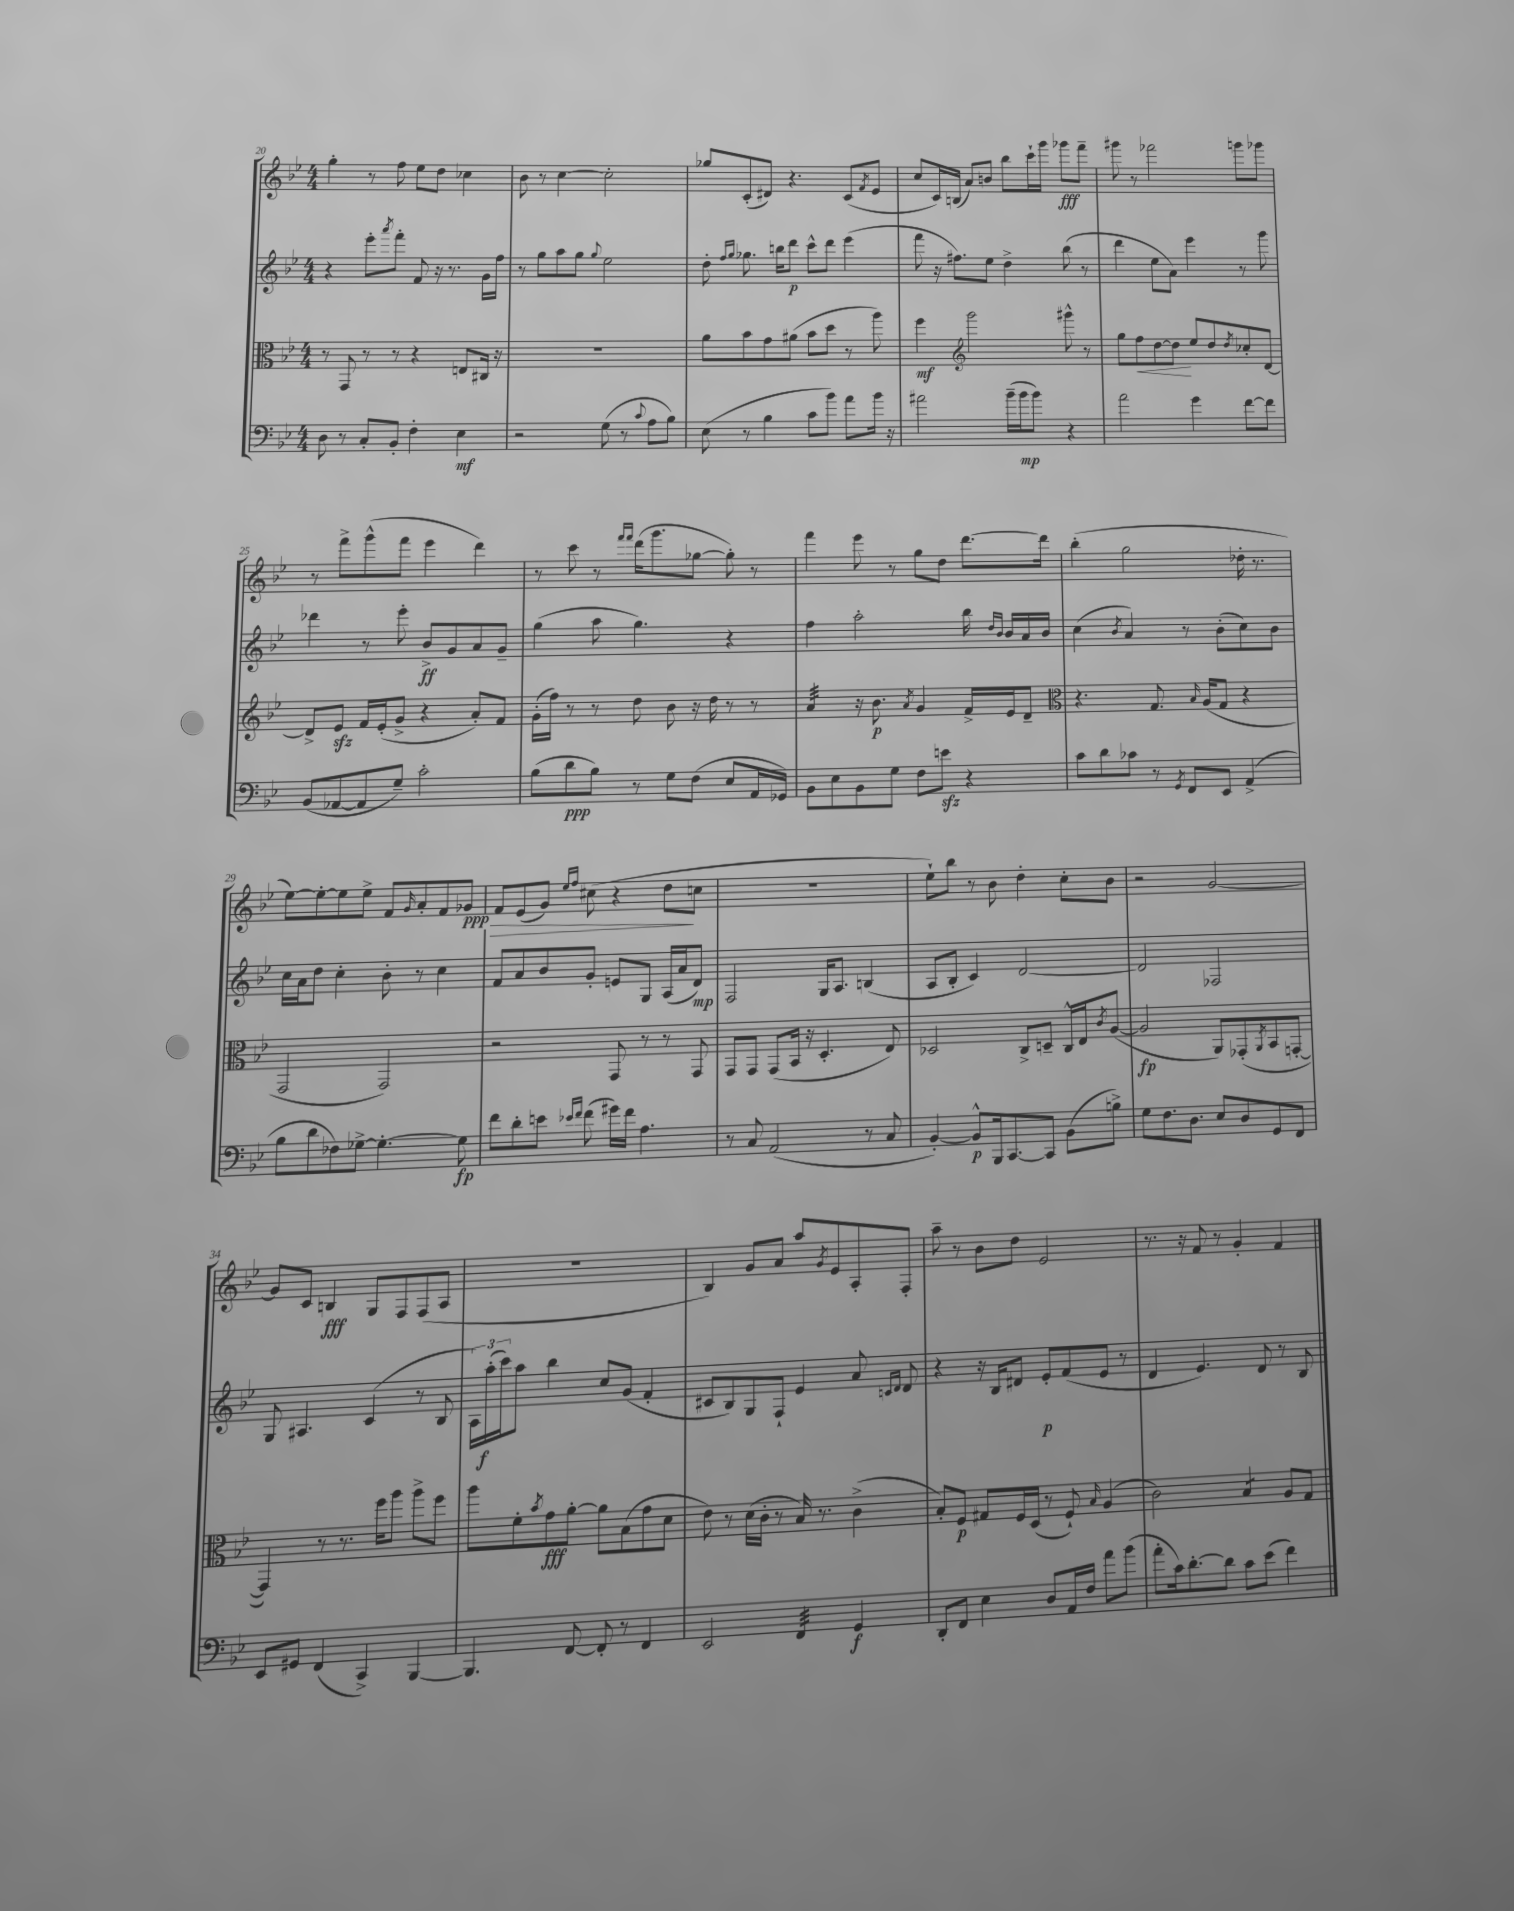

**kern	**dynam	**kern	**dynam	**kern	**dynam	**kern	**dynam
*part4	*part4	*part3	*part3	*part2	*part2	*part1	*part1
*staff4	*staff4	*staff3	*staff3	*staff2	*staff2	*staff1	*staff1
*clefF4	*	*clefC3	*	*clefG2	*	*clefG2	*
*k[b-e-]	*	*k[b-e-]	*	*k[b-e-]	*	*k[b-e-]	*
*M4/4	*	*M4/4	*	*M4/4	*	*M4/4	*
=20	=20	=20	=20	=20	=20	=20	=20
8D\	.	8r	.	4r	.	4gg'\	.
8r	.	8GG/	.	.	.	.	.
8C'/L	.	8r	.	8eee-'\L	.	8r	.
.	.	.	.	8qaaa/	.	.	.
8BB-'/J	.	8r	.	8fff'\J	.	8ff\	.
4F'\	.	4r	.	8f/	.	8ee-\L	.
.	.	.	.	16r	.	8dd\J	.
.	.	.	.	8.r	.	.	.
4E-\	mf	8En/L	.	.	.	4cc-X\	.
.	.	16C#X/Jk	.	16g\LL	.	.	.
.	.	16r	.	16ff\JJ	.	.	.
=21	=21	=21	=21	=21	=21	=21	=21
2r	.	1r	.	8r	.	8b-\	.
.	.	.	.	8gg\L	.	8r	.
.	.	.	.	8aa\	.	[4cc\	.
.	.	.	.	8gg\J	.	.	.
.	.	.	.	8qqgg/	.	.	.
(8G\	.	.	.	2ee-\	.	2cc'\]	.
8r	.	.	.	.	.	.	.
8qqc/	.	.	.	.	.	.	.
8A\L	.	.	.	.	.	.	.
8B-\J)	.	.	.	.	.	.	.
=22	=22	=22	=22	=22	=22	=22	=22
(8E-\	.	8a\L	.	8dd'\	.	8gg-X/L	.
.	.	.	.	16qqff/LL	.	.	.
.	.	.	.	16qqgg/JJ	.	.	.
8r	.	8b-\	.	8.gg-X\	.	(8c'/	.
4B-\	.	8g\	.	.	.	8d#X/J)	.
.	.	.	.	16bbn\KL	.	.	.
.	.	(8a#X\J	.	8ddd\J	p	4.r	.
8c\L	.	8b-\L	.	8ccc^^\L	.	.	.
8b-\J)	.	8dd\J	.	8ddd\J	.	.	.
8a\L	.	8r	.	(4eee-\	.	(8c/L	.
.	.	.	.	.	.	8qf/	.
16b-\Jk	.	8aa\)	.	.	.	8e-/J	.
16r	.	.	.	.	.	.	.
=23	=23	=23	=23	=23	=23	=23	=23
2a#X\	.	4ff\	mf	8fff\	.	8cc/L	.
.	.	.	.	16r	.	16c/L)	.
.	.	.	.	8.ff#X\L)	.	(16Bn/JJ	.
*	*	*clefG2	*	*	*	*	*
.	.	2ggg\	.	.	.	8a/L)	.
.	.	.	.	8ee-\J	.	8bn/J	.
(16b-~\LL	.	.	.	4dd^\	.	8bb-\L	.
16b-\J	mp	.	.	.	.	.	.
8b-\J)	.	.	.	.	.	16ccc`\L	.
.	.	.	.	.	.	16ggg\JJ	.
4r	.	8ggg#X^^\	.	(8bb-\	.	8ggg-X\L	fff
.	.	8r	.	8r	.	8fff~\J	.
=24	=24	=24	=24	=24	=24	=24	=24
2a\	.	8gg\L	.	4ddd\	.	8ggg#X\	.
!	!	!	!LO:HP:b	!	!	!	!
.	.	8ff\	<	.	.	8r	.
.	.	[8dd\	.	8ee-\L	.	2fff-X\	.
.	.	8dd\J]	.	8a\J)	.	.	.
4g\	.	8ee-/L	[	4eee-\	.	.	.
.	.	8dd/	.	.	.	.	.
.	.	8qdd/	.	.	.	.	.
[8f\L	.	8cc-X'/	.	8r	.	8gggn\L	.
8f\J]	.	[8d/J	.	8ggg\	.	8ggg-X\J	.
!!LO:LB:g=z
=25	=25	=25	=25	=25	=25	=25	=25
(8BB-/L	.	8d^/L]	.	4ddd-X\	.	8r	.
[8AA-X/	.	8e-zz/J	.	.	.	8fff^\L	.
8AA-/]	.	16f/LL	.	8r	.	(8ggg^^\	.
.	.	(16e-'/J	.	.	.	.	.
8G~/J)	.	8g^/J	.	8eee-'\	.	8fff\J	.
2c'\	.	4r	.	8b-^/L	ff	4eee-\	.
.	.	.	.	8g/	.	.	.
.	.	8a'/L)	.	8a/	.	4ddd\)	.
.	.	8f/J	.	8g~/J	.	.	.
=26	=26	=26	=26	=26	=26	=26	=26
(8B-\L	.	(16g'\LL	.	(4gg\	.	8r	.
.	.	16ff\JJ)	.	.	.	.	.
8d\	ppp	8r	.	.	.	8ccc\	.
8B-\J)	.	8r	.	8aa\	.	8r	.
.	.	.	.	.	.	16qqfff/LL	.
.	.	.	.	.	.	16qqfff/JJ	.
8r	.	8dd\	.	4.gg\)	.	(16ddd\KL	.
.	.	.	.	.	.	8.ggg\	.
8G\L	.	8b-\	.	.	.	.	.
(8F\J	.	16r	.	.	.	[8gg-X\J	.
.	.	16dd\	.	.	.	.	.
8E-/L	.	8r	.	4r	.	8gg-'\])	.
16AA/L	.	8r	.	.	.	8r	.
16GG-X/JJ)	.	.	.	.	.	.	.
=27	=27	=27	=27	=27	=27	=27	=27
*	*	*tremolo	*	*	*	*	*
8BB-\L	.	32a/LLL	.	4ff\	.	4fff\	.
.	.	32a/	.	.	.	.	.
.	.	32a/	.	.	.	.	.
.	.	32a/	.	.	.	.	.
8E-\	.	32a/	.	.	.	.	.
.	.	32a/	.	.	.	.	.
.	.	32a/	.	.	.	.	.
.	.	32a/JJJ	.	.	.	.	.
*	*	*Xtremolo	*	*	*	*	*
8BB-\	.	16r	.	2aa'\	.	8eee-\	.
.	.	8.b-\	p	.	.	.	.
8G\J	.	.	.	.	.	8r	.
.	.	8qa/	.	.	.	.	.
8F\L	.	4g/	.	.	.	8gg\L	.
8enzz\J	.	.	.	.	.	8dd\J	.
4r	.	16f^/LL	.	16bb-\	.	[8.ddd\L	.
.	.	.	.	16qqdd/LL	.	.	.
.	.	.	.	16qqb-/JJ	.	.	.
.	.	16e-/J	.	16b-/LL	.	.	.
.	.	8d~/J	.	16a/	.	.	.
.	.	.	.	16b-/JJ	.	16ddd\Jk]	.
=28	=28	=28	=28	=28	=28	=28	=28
*	*	*clefC3	*	*	*	*	*
8c\L	.	4.r	.	(4cc\	.	(4bb-'\	.
8d\	.	.	.	.	.	.	.
.	.	.	.	8qb-/	.	.	.
8c-X\J	.	.	.	4a/)	.	2gg\	.
8r	.	8.G/	.	.	.	.	.
8qGG/	.	.	.	.	.	.	.
8FF/L	.	.	.	8r	.	.	.
.	.	16qqB-/	.	.	.	.	.
.	.	(16A/KL	.	.	.	.	.
8EE-/J	.	8G/J	.	(8b-'\L	.	.	.
(4AA^/	.	4r	.	8cc\)	.	16dd-X'\	.
.	.	.	.	.	.	8.r	.
.	.	.	.	8b-\J	.	.	.
!!LO:LB:g=z
=29	=29	=29	=29	=29	=29	=29	=29
8B-\L	.	2GG/	.	16cc\LL	.	[8ee-\L)	.
.	.	.	.	16a\J	.	.	.
8d\	.	.	.	8dd\J	.	8ee-'\_	.
8F-X\)	.	.	.	4cc'\	.	8ee-\]	.
[8G-X^\J	.	.	.	.	.	8ee-^\J	.
4.G-'\_	.	2GG/)	.	8b-'\	.	8f/L	.
.	.	.	.	.	.	16qqg/	.
.	.	.	.	8r	.	8a'/	.
.	.	.	.	4cc\	.	8f/	.
!	!	!	!	!	!	!	!LO:HP:b
8G-\]	fp	.	.	.	.	8g-X/J	> ppp
=30	=30	=30	=30	=30	=30	=30	=30
8f\L	.	2r	.	8f/L	.	8f/L	.
8d'\	.	.	.	8a/	.	(8e-/	.
8en\J	.	.	.	8b-/	.	8g/J)	.
16qqe-X/LL	.	.	.	.	.	16qqee-/LL	.
16qqf/JJ	.	.	.	.	.	16qqff/JJ	.
(8f\	.	.	.	8g'/J	.	(8cc#X\	.
16g#X\LL)	.	8GG/	.	8en/L	.	4r	.
16f\JJ	.	.	.	.	.	.	.
4.A\	.	8r	.	8G/J	.	.	.
.	.	8r	.	(16A/LL	.	8dd\L	.
.	.	.	.	16a/J	.	.	.
.	.	8GG/	.	8d/J)	mp	8ccn\J	]
=31	=31	=31	=31	=31	=31	=31	=31
8r	.	8GG/L	.	2F/	.	1r	.
8C/	.	8GG/J	.	.	.	.	.
(2AA/	.	(8GG/L	.	.	.	.	.
.	.	16BB-/Jk	.	.	.	.	.
.	.	16r	.	.	.	.	.
.	.	4.D'/	.	16G/KL	.	.	.
.	.	.	.	8.A/J	.	.	.
8r	.	.	.	(4Bn/	.	.	.
8C/	.	8E-/)	.	.	.	.	.
=32	=32	=32	=32	=32	=32	=32	=32
[4BB-'/)	.	2D-X/	.	8A/L	.	8ee-`\L)	.
.	.	.	.	8B-'/J	.	8bb-\J	.
8BB-^^/L]	p	.	.	4c/)	.	8r	.
16BBB-/k	.	.	.	.	.	8b-\	.
[8.CC/	.	.	.	.	.	.	.
.	.	8C^/L	.	[2d/	.	4dd'\	.
8CC/J]	.	8Dn~/J	.	.	.	.	.
(8BB-\L	.	16C^^/LL	.	.	.	8cc'\L	.
.	.	16E-/J	.	.	.	.	.
.	.	8qc/	.	.	.	.	.
8Bn^\J)	.	([8A/J	.	.	.	8b-\J	.
=33	=33	=33	=33	=33	=33	=33	=33
8G\L	.	2A/]	fp	2d/]	.	2r	.
8.F\	.	.	.	.	.	.	.
8.D\J	.	.	.	.	.	.	.
8E-/L	.	8AA/L)	.	2F-X/	.	[2g/	.
8D/	.	(8GG-X'/	.	.	.	.	.
.	.	8qAA/	.	.	.	.	.
8GG/	.	8BB-/	.	.	.	.	.
8FF/J	.	[8GGn'/J	.	.	.	.	.
!!LO:LB:g=z
=34	=34	=34	=34	=34	=34	=34	=34
8EE-/L	.	4GG/])	.	8G/	.	8g/L]	.
8GG#X/J	.	.	.	4.A#X/	.	8c/J	.
(4FF/	.	8r	.	.	.	4Bn/	fff
.	.	8.r	.	.	.	.	.
4CC^/)	.	.	.	(4c/	.	8G/L	.
.	.	16ff\KL	.	.	.	.	.
.	.	8aa\J	.	.	.	8F/	.
[4BBB-/	.	8aa^\L	.	8r	.	(8F/	.
.	.	8ff\J	.	8B-/	.	8A/J	.
=35	=35	=35	=35	=35	=35	=35	=35
4.BBB-/]	.	8aa\L	.	24A\LL)	.	1r	.
.	.	.	.	(24aa'\	f	.	.
.	.	.	.	24ccc\J)	.	.	.
.	.	8f'\	.	8aa\J	.	.	.
.	.	8qb-/	.	.	.	.	.
.	.	8g\	fff	4bb-\	.	.	.
[8FF/	.	[8a'\J	.	.	.	.	.
8FF'/]	.	8a\L]	.	8cc/L	.	.	.
8r	.	(8B-\	.	(8g/J	.	.	.
4FF/	.	8g\	.	4f'/	.	.	.
.	.	8d\J	.	.	.	.	.
=36	=36	=36	=36	=36	=36	=36	=36
2EE-/	.	8e-\)	.	8c#X/L	.	4B-/)	.
.	.	8r	.	8B-/)	.	.	.
.	.	(16d\LL	.	8G/	.	8g/L	.
.	.	16c'\JJ	.	.	.	.	.
.	.	8r	.	8F`/J	.	8a/J	.
*tremolo	*	*	*	*	*	*	*
32FF/LLL	.	16B-/)	.	4e-/	.	8aa/L	.
32FF/	.	.	.	.	.	.	.
32FF/	.	8.r	.	.	.	.	.
32FF/	.	.	.	.	.	.	.
.	.	.	.	.	.	8qg/	.
32FF/	.	.	.	.	.	8e-/	.
32FF/	.	.	.	.	.	.	.
32FF/	.	.	.	.	.	.	.
32FF/JJJ	.	.	.	.	.	.	.
*Xtremolo	*	*	*	*	*	*	*
4GG/	f	(4c^\	.	8a/	.	8A'/	.
.	.	.	.	16qqcn/LL	.	.	.
.	.	.	.	16qqd/JJ	.	.	.
.	.	.	.	8d/	.	8F'/J	.
=37	=37	=37	=37	=37	=37	=37	=37
8DD'/L	.	8B-'/L)	.	4r	.	8aa~\	.
8FF/J	.	8F/J	p	.	.	8r	.
4E-\	.	8G#X/L	.	16r	.	8b-\L	.
.	.	.	.	16B-/KL	.	.	.
.	.	16F/L	.	8d#X/J	.	8dd\J	.
.	.	(16D/JJ	.	.	.	.	.
8D/L	.	8r	.	8e-'/L	p	2e-/	.
16AA/L	.	8F`/)	.	(8f/	.	.	.
16F/JJ	.	.	.	.	.	.	.
.	.	16qqB-/	.	.	.	.	.
8a\L	.	(4A/	.	8e-/J	.	.	.
(8b-\J	.	.	.	8r	.	.	.
=38	=38	=38	=38	=38	=38	=38	=38
8a'\L	.	2c\)	.	4d/	.	8.r	.
16c\k)	.	.	.	.	.	.	.
[8.d'\	.	.	.	.	.	16r	.
.	.	.	.	4.e-/)	.	8f/	.
8d\J]	.	.	.	.	.	8r	.
*	*	*tremolo	*	*	*	*	*
8c\L	.	8B-/L	.	.	.	4g'/	.
(8e-\J	.	8B-/J	.	8d/	.	.	.
*	*	*Xtremolo	*	*	*	*	*
4f\)	.	8A/L	.	8r	.	4f/	.
.	.	8G/J	.	8B-/	.	.	.
==	==	==	==	==	==	==	==
*-	*-	*-	*-	*-	*-	*-	*-
